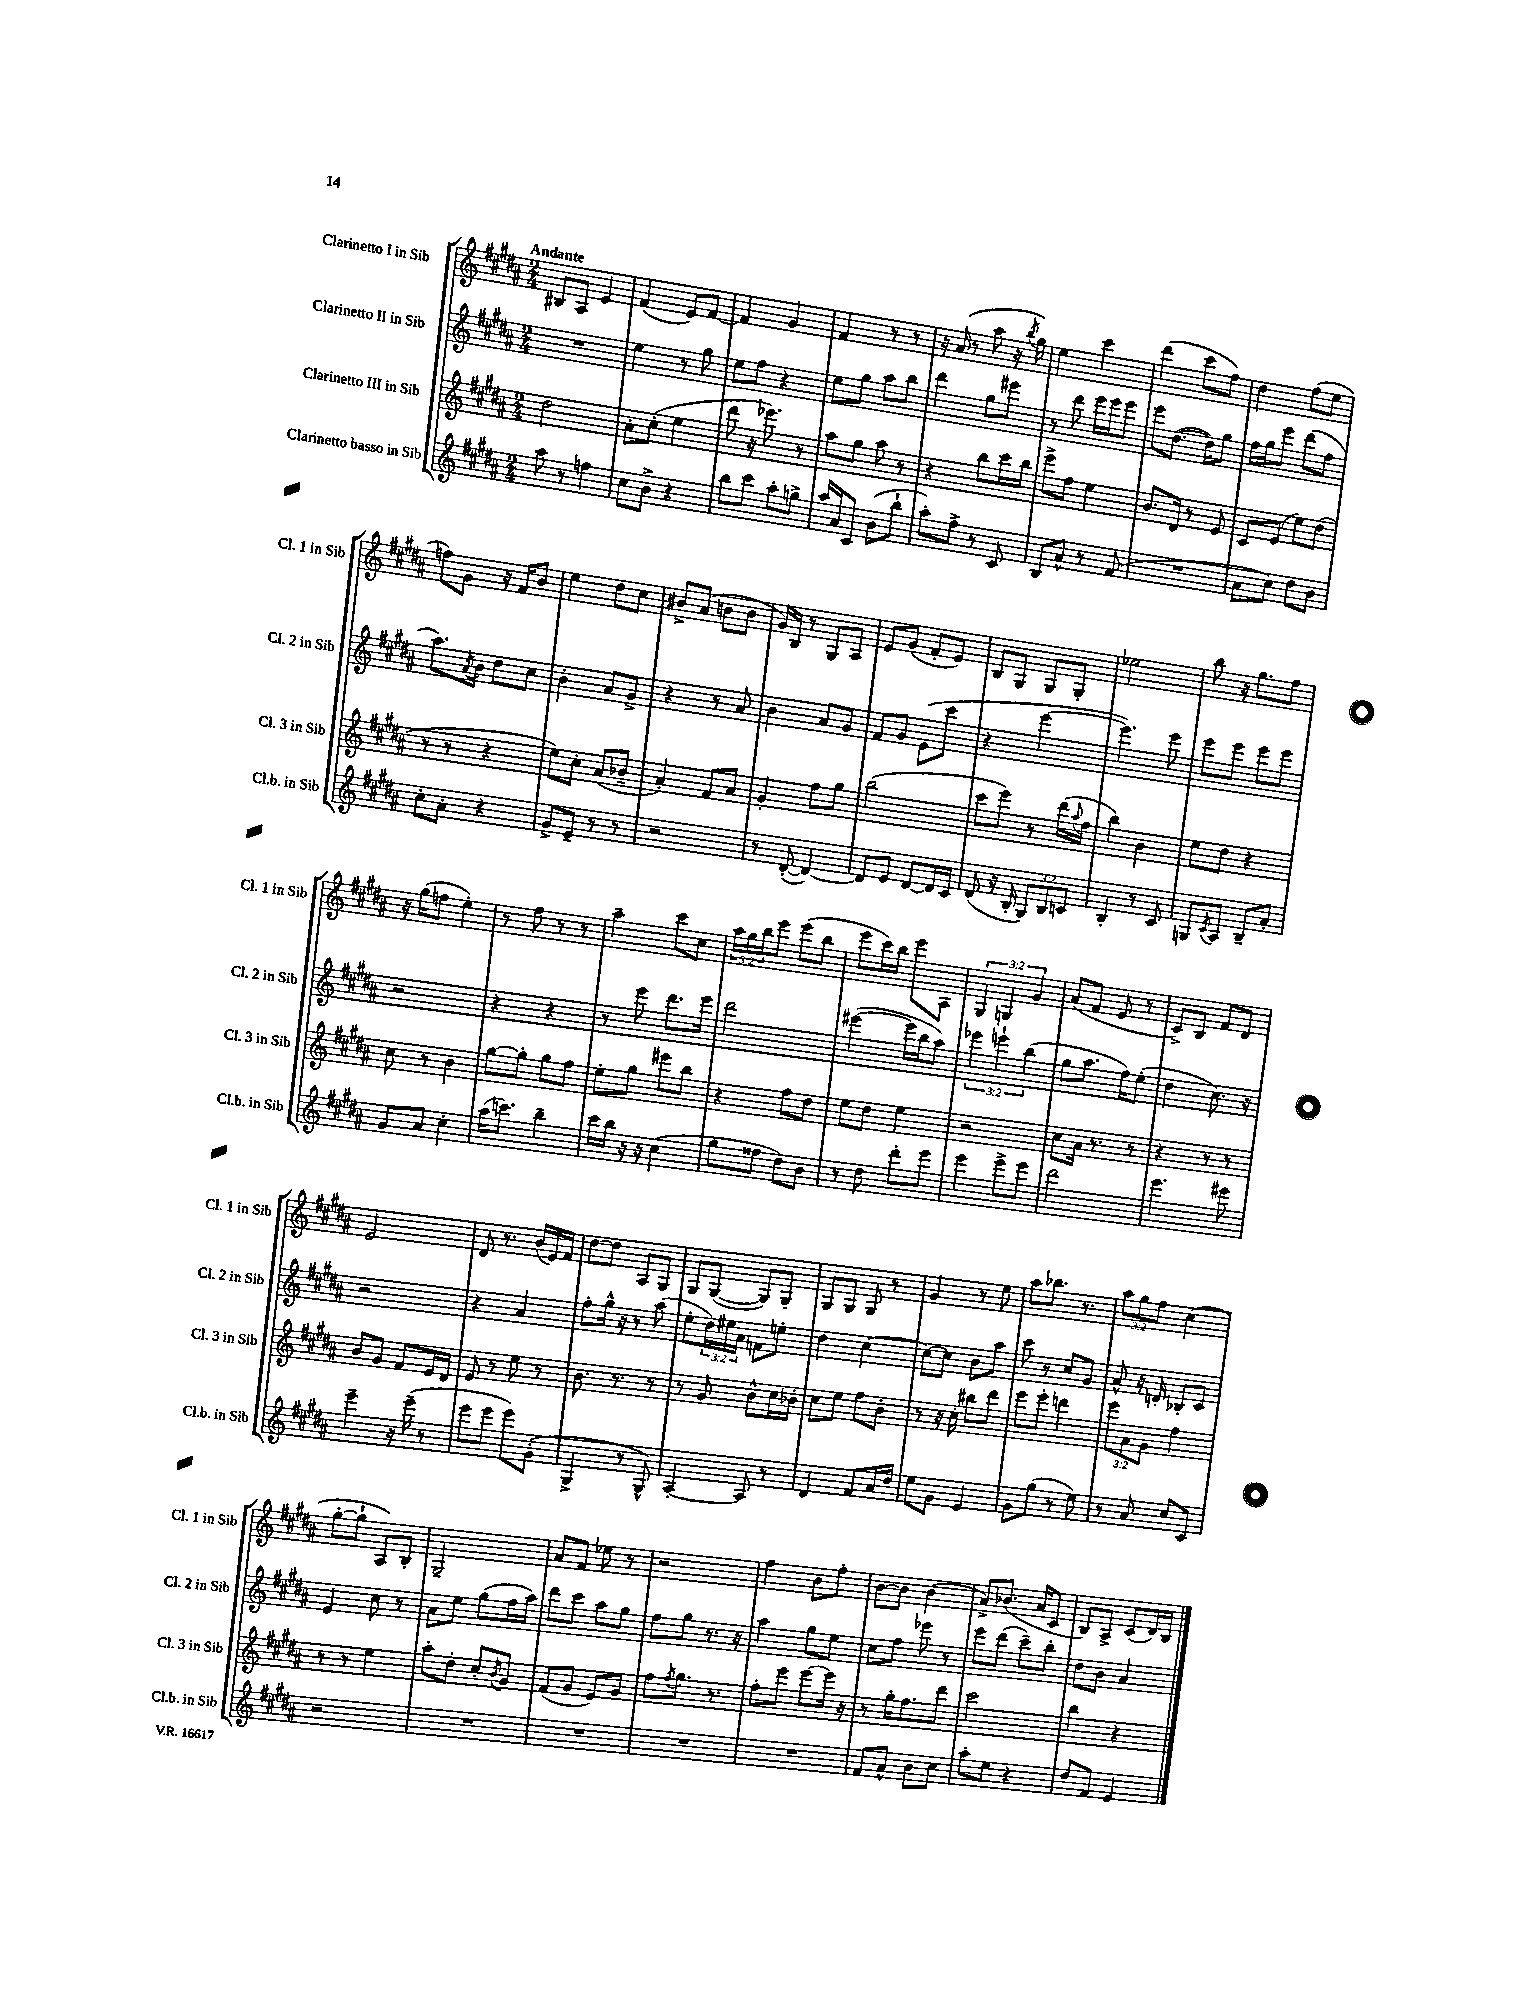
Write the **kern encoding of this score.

**kern	**kern	**kern	**kern
*part4	*part3	*part2	*part1
*staff4	*staff3	*staff2	*staff1
*I"Clarinetto basso in Sib	*I"Clarinetto III in Sib	*I"Clarinetto II in Sib	*I"Clarinetto I in Sib
*I'Cl.b. in Sib	*I'Cl. 3 in Sib	*I'Cl. 2 in Sib	*I'Cl. 1 in Sib
*clefG2	*clefG2	*clefG2	*clefG2
*k[f#c#g#d#a#]	*k[f#c#g#d#a#]	*k[f#c#g#d#a#]	*k[f#c#g#d#a#]
*M2/4	*M2/4	*M2/4	*M2/4
=1	=1	=1	=1
!	!	!	!LO:TX:a:B:t=Andante
8aa#\	2dd#\	2r	8B#X/L
8r	.	.	8A#/J
4ffn\	.	.	4e/
=2	=2	=2	=2
8cc#\L	8a#'\L	4ee\	(4f#/
8b^\J	(8cc#'\J	.	.
4r	4ee\	8r	8e/L)
.	.	8gg#\	[8f#/J
=3	=3	=3	=3
8bb\L	8ddd#\	8ee\L	4f#/]
8ccc#\J	16r	8ff#\J	.
.	8.eee-X\)	.	.
8aa#'\L	.	4r	4g#/
8ggn^\J	8r	.	.
=4	=4	=4	=4
16aa#/LL	8aa#\L	8ee\L	4f#/
16a#/J	.	.	.
8c#/J	8gg#\J	8gg#\J	.
(8b\L	8aa#\	8aa#\L	8r
8bb`\J	8r	8bb\J	8r
=5	=5	=5	=5
8aa#'\L)	4r	4ddd#\	16r
.	.	.	(16a#/
8ff#^\J	.	.	8r
8r	8bb\L	8gg#\L	8aa#\
8c#/	16ccc#\L	8eee#X\J	16r
.	.	.	8qbb/
.	16bb\JJ	.	16gg#\)
=6	=6	=6	=6
8B/L	8eee^\L	8r	4ee\
8a#^^/J	8ff#\J	8ddd#\	.
8r	4ee\	16eee\LL	4ccc#\
.	.	16eee\J	.
(8f#/	.	8eee\J	.
=7	=7	=7	=7
2r	8.b/L	8eee\L	(4ddd#\
.	.	([8.dd#\J	.
.	16d#/Jk	.	.
.	8r	.	8ccc#\L
.	.	16dd#\KL])	.
.	8e/	8gg#\J	8ff#\J)
=8	=8	=8	=8
8a#\L	8c#/L	16ff#\LL	4dd#\
.	.	16gg#\J	.
8cc#\J)	(8e/J	8eee\J	.
8dd#\L	8ee\L)	(8ddd#\L	(8ff#\L
8b\J	(8dd#\J	8ff#\J	8ee\J
!!LO:LB:g=z
=9	=9	=9	=9
8cc#'\L	8r	8.aa#\L)	8ffn\L)
8a#'\J	8r	.	8g#\J
.	.	8qa#/	.
.	.	16b\Jk	.
4r	4r	8dd#\L	16r
.	.	.	16f#/KL
.	.	8cc#\J	8b/J
=10	=10	=10	=10
8g#^/L	8ee\L)	4b'\	4ee\
8e~/J	8cc#'\J	.	.
8r	(8a#/L	8a#/L	8dd#\L
8r	8b-X~/J	8g#^/J	8cc#\J
=11	=11	=11	=11
2r	4a#'/)	4r	8b#X^/L
.	.	.	(8a#/J
.	8f#/L	8r	8bn\L
.	8a#/J	8a#/	8b\J
=12	=12	=12	=12
8r	4g#'/	4b\	16g#/LL)
.	.	.	16B/JJ
([8d#'/	.	.	8r
4d#/_)	8ff#\L	8a#/L	8G#/L
.	8gg#\J	8g#/J	8A#/J
=13	=13	=13	=13
8d#/L]	(2bb\	8f#/L	8e/L
8e/J	.	8g#/J	(8g#/J
[8d#/L	.	(8e\L	8f#'/L
16d#/L]	.	8ccc#\J	8e/J)
16c#/JJ	.	.	.
=14	=14	=14	=14
(8d#/	8ccc#\L	4r	8B/L
16r	8eee\J)	.	8G#/J
16B'/	.	.	.
12G#/L)	8r	[4eee\	8G#/L
12B/	.	.	.
.	(16ddd#\LL	.	8G#'/J
12cn/J	.	.	.
.	8qqaa#/	.	.
.	16ff#\JJ	.	.
=15	=15	=15	=15
4B'/	4bb\)	4.eee\])	2ee-X\
8r	4b\	.	.
8c#/	.	8eee\	.
=16	=16	=16	=16
8Gn/L	8ee\L	8eee\L	8bb\
8qc#/	.	.	.
8A#/J	8dd#\J	8eee\J	16r
.	.	.	8.gg#\L
8B~/L	4r	8eee\L	.
8a#'/J	.	8eee\J	8ff#\J
!!LO:LB:g=z
=17	=17	=17	=17
8g#/L	8cc#\	2r	16r
.	.	.	(16gg#\KL
8a#/J	8r	.	8ffn\J
4cc#'\	4b\	.	4ee'\)
=18	=18	=18	=18
(16aa#\KL	[8gg#\L	4r	8r
8.cccn\J)	.	.	.
.	8gg#'\J]	.	8ff#\
4bb~\	8gg#\L	4r	8r
.	8ff#\J	.	8r
=19	=19	=19	=19
16ccc#\LL	8ee'\L	8r	4aa#~\
16bb\JJ	.	.	.
16r	8gg#\J	8eee\	.
16r	.	.	.
(4cc#\	8eee#X\L	8.ddd#\L	8ccc#\L
.	8bb\J	.	8cc#\J
.	.	16eee\Jk	.
=20	=20	=20	=20
8gg#\L	4r	2ddd#\	24aa#\LL
.	.	.	24gg#\
.	.	.	24bb\J
8ff##X\J	.	.	8eee\J
8dd#\L)	8ff#\L	.	(8eee\L
8b\J	8dd#\J	.	8bb\J
=21	=21	=21	=21
8r	8ee\L	([4eee#X\	8eee\L
8dd#\	8dd#\J	.	16ccc#\L)
.	.	.	16bb\JJ
8ddd#'\L	4ee\	16eee#\LL]	8eee\L
.	.	16bb\J	.
8eee\J	.	8aa#\J)	8A#\J
=22	=22	=22	=22
4eee\	2r	6eee-X\	6G#/
.	.	6eeen`\	6Gn/
8eee^\L	.	.	.
.	.	(6bb\	6g#/
8eee\J	.	.	.
=23	=23	=23	=23
2ddd#\	8cc#\L	8gg#\L	(8a#/L
.	16a#\Jk	8.aa#\J	8f#/J
.	8.r	.	.
.	.	.	8e/
.	.	16ff#\KL)	.
.	8r	(8ee'\J	8r
=24	=24	=24	=24
4.eee\	4r	4dd#\	8c#^/L)
.	.	.	8B/J
.	8r	8.cc#\)	8f#/L
8eee#X\	8r	.	8d#/J
.	.	16r	.
!!LO:LB:g=z
=25	=25	=25	=25
4eee~\	8b/L	2r	2e/
.	8g#/J	.	.
16r	8f#/L	.	.
(16eee~\	.	.	.
8r	16e/L	.	.
.	16d#/JJ	.	.
=26	=26	=26	=26
8eee\L	8e/	4r	8d#/
8eee\J	8r	.	8.r
8eee\L)	8ee\	4a#/	.
.	.	.	(16b/LL
(8g#'\J	8r	.	16e/)
.	.	.	16f#/JJ
=27	=27	=27	=27
4G#^/	8.b\	8ff#'\L	[8dd#\L
.	.	16gg#^^\Jk	8dd#\J]
.	8.r	16r	.
8r	.	8r	8A#/L
8G#^^/)	8r	(8aa#\	8G#/J
=28	=28	=28	=28
[4A#'/	8r	8ee'\L	8G#/L
.	8g#/	24dd#\L)	([8G#/J
.	.	24ee#X\	.
.	.	24a#\JJ	.
8A#/]	8b^^\L	8fn\L	8G#/L])
8r	16cc#\L	8een'\J	8G#'/J
.	16b-X'\JJ	.	.
=29	=29	=29	=29
4d#/	8cc#\L	4dd#\	8G#/L
.	8ee\J	.	8G#/J
8f#/L	8ff#\L	[4cc#\	8G#/
16a#/L	8b'\J	.	8r
16dd#/JJ	.	.	.
=30	=30	=30	=30
8ee\L	8r	8cc#\L_	4g#/
8g#\J	16r	8cc#\J]	.
.	16cc#'\	.	.
4e/	8bb#X\L	8b\L	8r
.	8ddd#\J	8aa#\J	8ee\
=31	=31	=31	=31
8g#\L	8eee\L	8ccc#\	8aa#\L
(8gg#\J	8eee'\J	8r	8.bb-X\J
8r	4dddn\	8cc#/L	.
.	.	.	8.r
8ee\)	.	8g#/J	.
=32	=32	=32	=32
8r	12eee\L	8a#^^/	12aa#\L
.	12a#\	.	12gg#\
8a#/	.	16r	.
.	12g#\J	.	12ff#\J
.	.	16dn'/	.
8cc#/L	4ff#\	8B-X'/L	(4cc#\
8c#/J	.	8c#/J	.
!!LO:LB:g=z
=33	=33	=33	=33
2r	8r	4e/	[8gg#'\L
.	8r	.	8gg#`\J]
.	4ee\	8cc#\	8A#/L)
.	.	8r	8B'/J
=34	=34	=34	=34
2r	8aa#'\L	8a#\L	2G#~/
.	8dd#'\J	8ee\J	.
.	8cc#'/L	(8gg#\L	.
.	8qb/	.	.
.	8g#/J	16ff#\L	.
.	.	16aa#\JJ)	.
=35	=35	=35	=35
2r	(8f#/L	8ddd#\L	8a#/L
.	8g#/J	8ccc#\J	8f#/J
.	8e/L)	8aa#\L	8ee-X\
.	8g#/J	8gg#\J	8r
=36	=36	=36	=36
2r	8ff#\L	8ff#\L	2r
.	8qff#/	.	.
.	8.gg#\J	8gg#\J	.
.	.	8.r	.
.	8.r	.	.
.	.	16r	.
=37	=37	=37	=37
2r	8ff#'\L	4aa#\	4ff#\
.	8eee\J	.	.
.	[8eee\L	8gg#\L	8b\L
.	16eee\Jk]	8ee\J	8ff#'\J
.	16r	.	.
=38	=38	=38	=38
8f#/L	8r	8cc#\L	[8b\L
8a#^^/J	16gg#'\KL	8ff#\J	8b\J]
.	8.ff#\	.	.
8b\L	.	8eee-X\	(4b\
8cc#\J	8ddd#\J	8r	.
=39	=39	=39	=39
8aa#'\L	2ccc#\	8eee\L	8a#^/L)
8ee\J	.	(8ddd#\J	(8.b-X/J
4r	.	8ccc#~\L)	.
.	.	.	16a#/KL
.	.	8bb'\J	8c#/J
=40	=40	=40	=40
8dd#/L	4bb\	8dd#\L	8B/L)
8f#/J	.	8b\J	8A#^/J
4e/	4r	4a#/	(8c#/L
.	.	.	16d#/L)
.	.	.	16B/JJ
==	==	==	==
*-	*-	*-	*-
